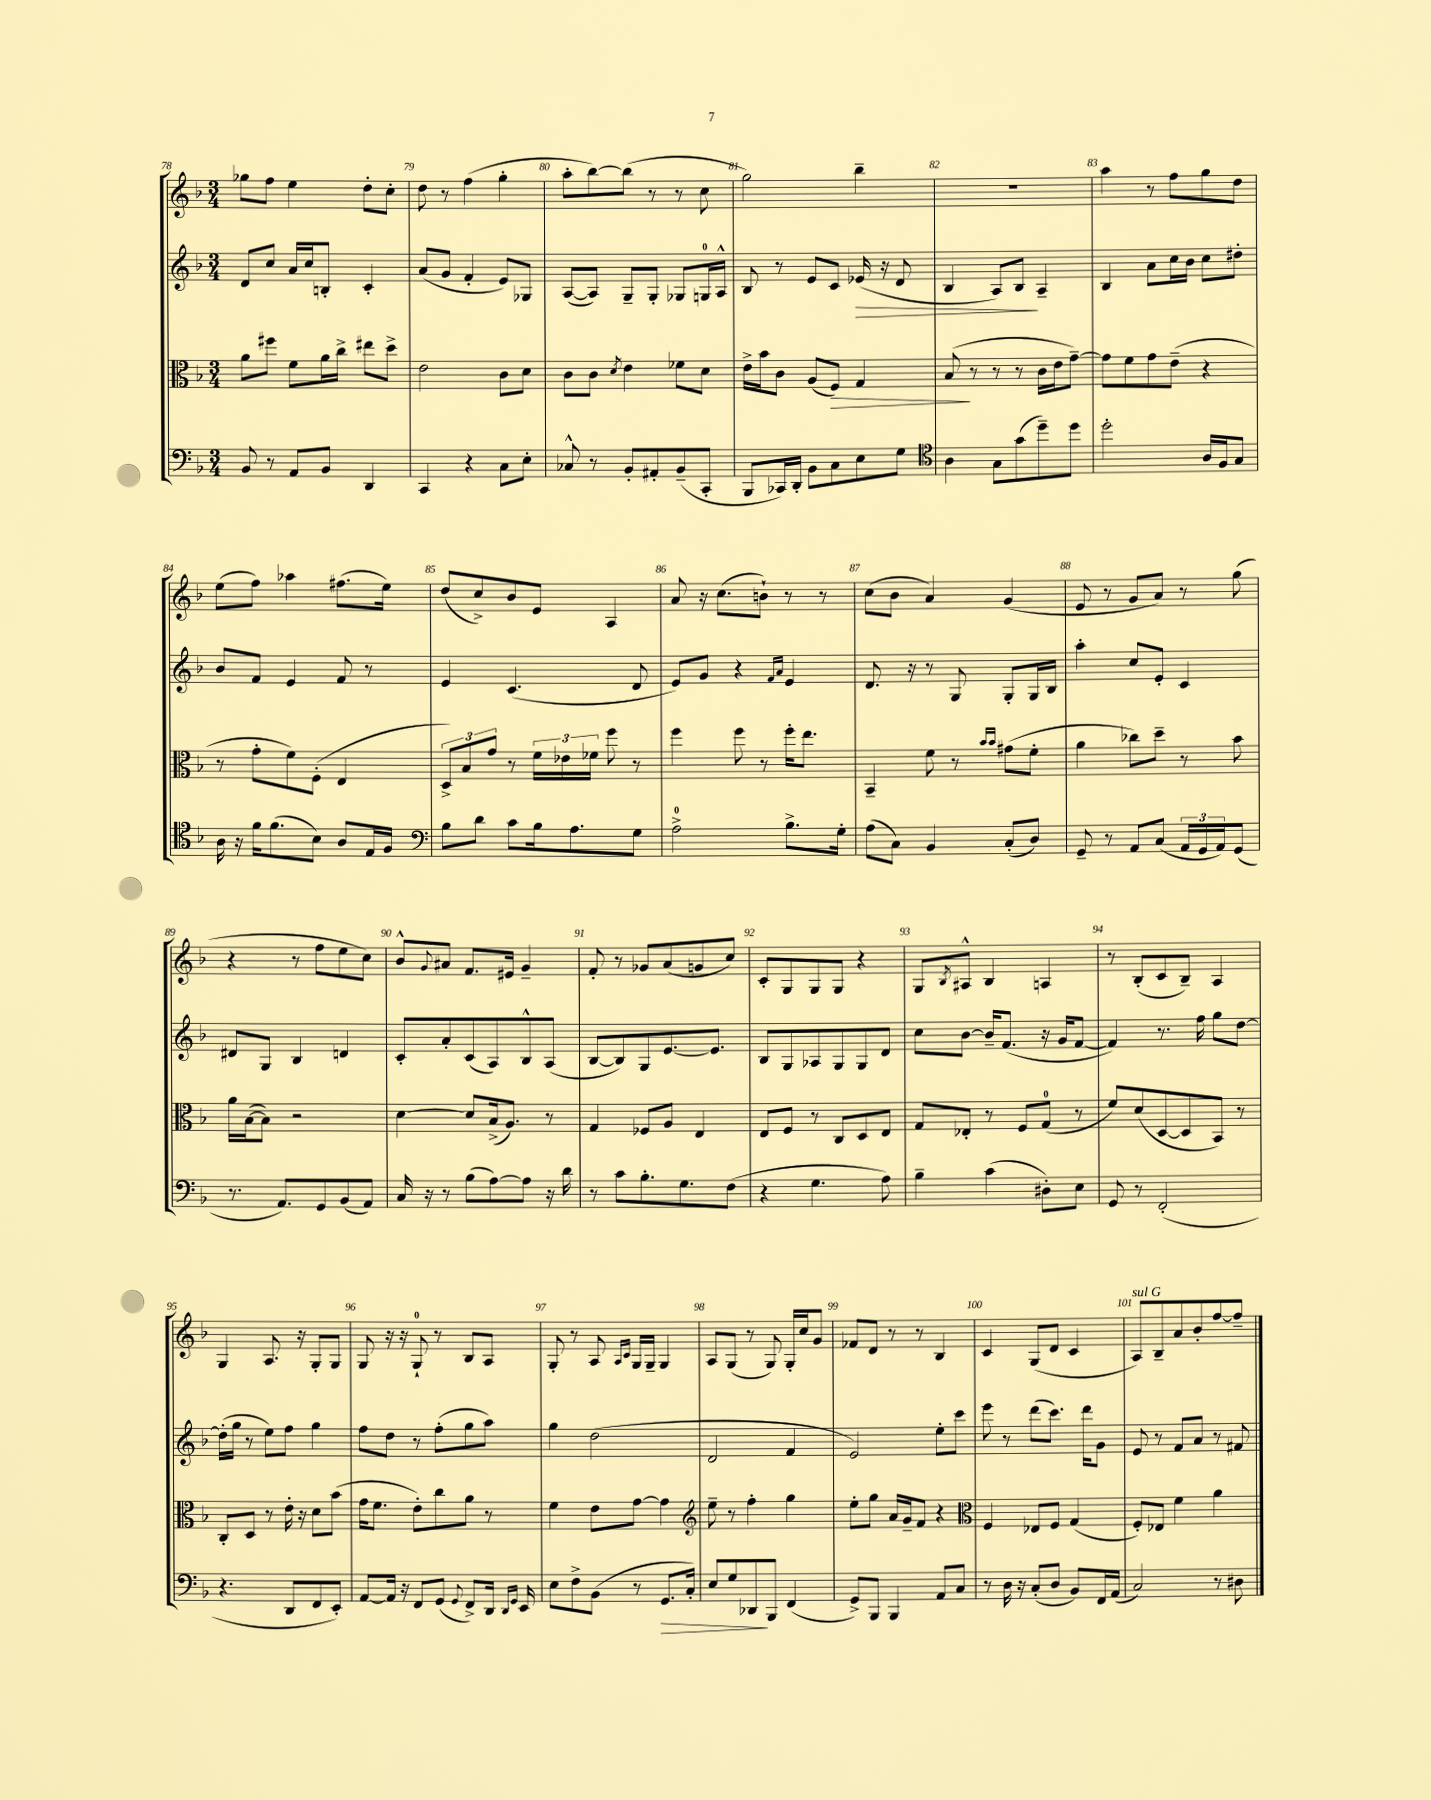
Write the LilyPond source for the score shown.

<<
\new StaffGroup <<
\new Staff = "s0" {
    \clef treble \key f \major \numericTimeSignature \time 3/4
    ges''8 f''8 e''4 d''8-. c''8-. |
    d''8 r8 f''4( g''4-. |
    a''8-. bes''8~) bes''8( r8 r8 c''8 |
    g''2) bes''4-- |
    R2. |
    a''4 r8 f''8 g''8 d''8 |
    e''8( f''8) aes''4 fis''8.( e''16) |
    d''8( c''8->) bes'8 e'8 a4 |
    a'8 r16 c''8.( b'8-!) r8 r8 |
    c''8( bes'8 a'4) g'4( |
    e'8 r8 g'8 a'8) r8 g''8( |
    r4 r8 f''8 e''8 c''8) |
    bes'8-^ \appoggiatura { g'8 } ais'8 f'8. eis'16 g'4-- |
    f'8-. r8 ges'8 a'8( g'8 c''8) |
    c'8-. g8 g8 g8 r4 |
    g8 \acciaccatura { bes8 } ais8-^ bes4 a4 |
    r8 bes8-.( c'8 bes8--) a4 |
    g4 a8. r16 g8-. g8 |
    g8 r16 r16 g8-0-! r8 bes8 a8 |
    g8-. r8 a8 \grace { a16 c'16 } g16 g16-- g4 |
    a8 g8( r8 g8) g16-. c''16 g'8 |
    fes'8 d'8 r8 r8 bes4 |
    c'4 g8( d'8 c'4 |
    a8^\markup { \italic "sul G" }) bes8-- a'8 bes'8-. f''8~ f''8-- \bar "|." |
}
\new Staff = "s1" {
    \clef treble \key f \major \numericTimeSignature \time 3/4
    d'8 c''8 a'16 c''16 b8-. c'4-. |
    a'8( g'8 f'4-. e'8) ges8 |
    a8~( a8) g8-- g8-. ges8 g16-0 a16-^ |
    bes8 r8 e'8 c'8 ees'16\>( r16 d'8 |
    bes4 a8) bes8\! a4-- |
    bes4 a'8 c''16 bes'16 c''8 dis''8-. |
    bes'8 f'8 e'4 f'8 r8 |
    e'4 c'4.( d'8 |
    e'8) g'8 r4 \grace { f'16 a'16 } e'4 |
    d'8. r16 r8 g8 g8-. g16 bes16 |
    a''4-. c''8 e'8-. c'4 |
    dis'8 g8 bes4 d'4 |
    c'8-. a'8-. c'8( a8) bes8-^ a8( |
    bes8~ bes8) g8 e'8.~ e'8. |
    bes8 g8 aes8 g8 g8 d'8 |
    c''8 bes'8~ bes'16-- f'8.( r16 g'16 f'8~ |
    f'4) r8. f''16 g''8 d''8~ |
    d''16-.( g''16 r8 e''8) f''8 g''4 |
    f''8 d''8 r8 f''8-.( g''8 a''8) |
    g''4 d''2( |
    d'2 f'4 |
    e'2) e''8-. c'''8 |
    e'''8 r8 d'''8( c'''8.) d'''16 g'8 |
    e'8 r8 f'8 a'8 r8 fis'8 \bar "|." |
}
\new Staff = "s2" {
    \clef alto \key f \major \numericTimeSignature \time 3/4
    a'8 fis''8 f'8 a'16 c''16-> eis''8 d''8-> |
    e'2 c'8 d'8 |
    c'8 c'8 \acciaccatura { d'8 } e'4 fes'8 d'8 |
    e'16-> bes'16 c'8 a8( f8\>) g4 |
    bes8\!( r8 r8 r8 c'16 e'16 g'8~--) |
    g'8 f'8 g'8 e'8--( r4 |
    r8 g'8-. f'8) f8-.( e4 |
    \tuplet 3/2 { d8->) bes8 g'8 } r8 \tuplet 3/2 { f'16 ees'16 fes'16 } f''8 r8 |
    f''4 f''8 r8 f''16-. e''8. |
    bes,4-- f'8 r8 \grace { bes'16 bes'16 } gis'8( f'8-. |
    a'4 ces''8) d''8-- r8 bes'8 |
    a'16 bes16~( bes8) r2 |
    d'4~ d'8 bes16->( a8.) r8 |
    g4 fes8 a8 e4 |
    e8 f8 r8 c8 d8 e8 |
    g8 ees8-. r8 f8 g8-0( r8 |
    f'8) d'8( d8~ d8 bes,8) r8 |
    c8-. d8 r8 e'16-. r16 d'8 bes'8( |
    g'16 f'8. e'8-.) c''8 a'8 r8 |
    f'4 e'8 g'8~ g'4 |
    \clef treble e''8-- r8 f''4-. g''4 |
    e''8-. g''8 a'16 g'16-- f'8 r4 |
    \clef alto f4 ees8 f8 g4( |
    f8-.) ees8 f'4 a'4 \bar "|." |
}
\new Staff = "s3" {
    \clef bass \key f \major \numericTimeSignature \time 3/4
    bes,8 r8 a,8 bes,8 d,4 |
    c,4 r4 c8 e8-. |
    ces8-^ r8 bes,8-. ais,8-. bes,8--( c,8-. |
    bes,,8 ces,16) d,16-. bes,8 c8 e8 g8 |
    \clef tenor a4 g8 g'8( d''8--) d''8 |
    d''2-. a16 f16 g8 |
    a16 r16 f'16 f'8.( bes8) a8 e16 f16 |
    \clef bass bes8 d'8 c'8 bes16 a8. g8 |
    a2-0-> bes8.-> g16-. |
    a8( c8) bes,4 c8-.( d8) |
    g,8-- r8 a,8 c8( \tuplet 3/2 { a,16 g,16 a,16) } g,8( |
    r8. a,8.) g,8 bes,8( a,8) |
    c16 r16 r8 bes8( a8~) a8 r16 d'16 |
    r8 c'8 bes8.-. g8. f8( |
    r4 g4. a8) |
    bes4-- c'4( dis8-.) e8 |
    g,8 r8 f,2-.( |
    r4. d,8 f,8 e,8-.) |
    a,8~ a,16 r16 f,8 g,8( \appoggiatura { g,8 } f,8->) d,16 \grace { d,16 g,16 } e,16 |
    e8 f8-> bes,8( r8 g,8.\> c16-.) |
    e8 g8 des,8\! bes,,8 f,4( |
    g,8->) bes,,8 bes,,4 a,8 c8 |
    r8 d16 r16 c8-.( d8 bes,8) f,16 a,16( |
    c2) r8 dis8 \bar "|." |
}
>>
>>
\layout { \context { \Score currentBarNumber = #78 \override BarNumber.break-visibility = ##(#f #t #t) barNumberVisibility = #all-bar-numbers-visible } }
